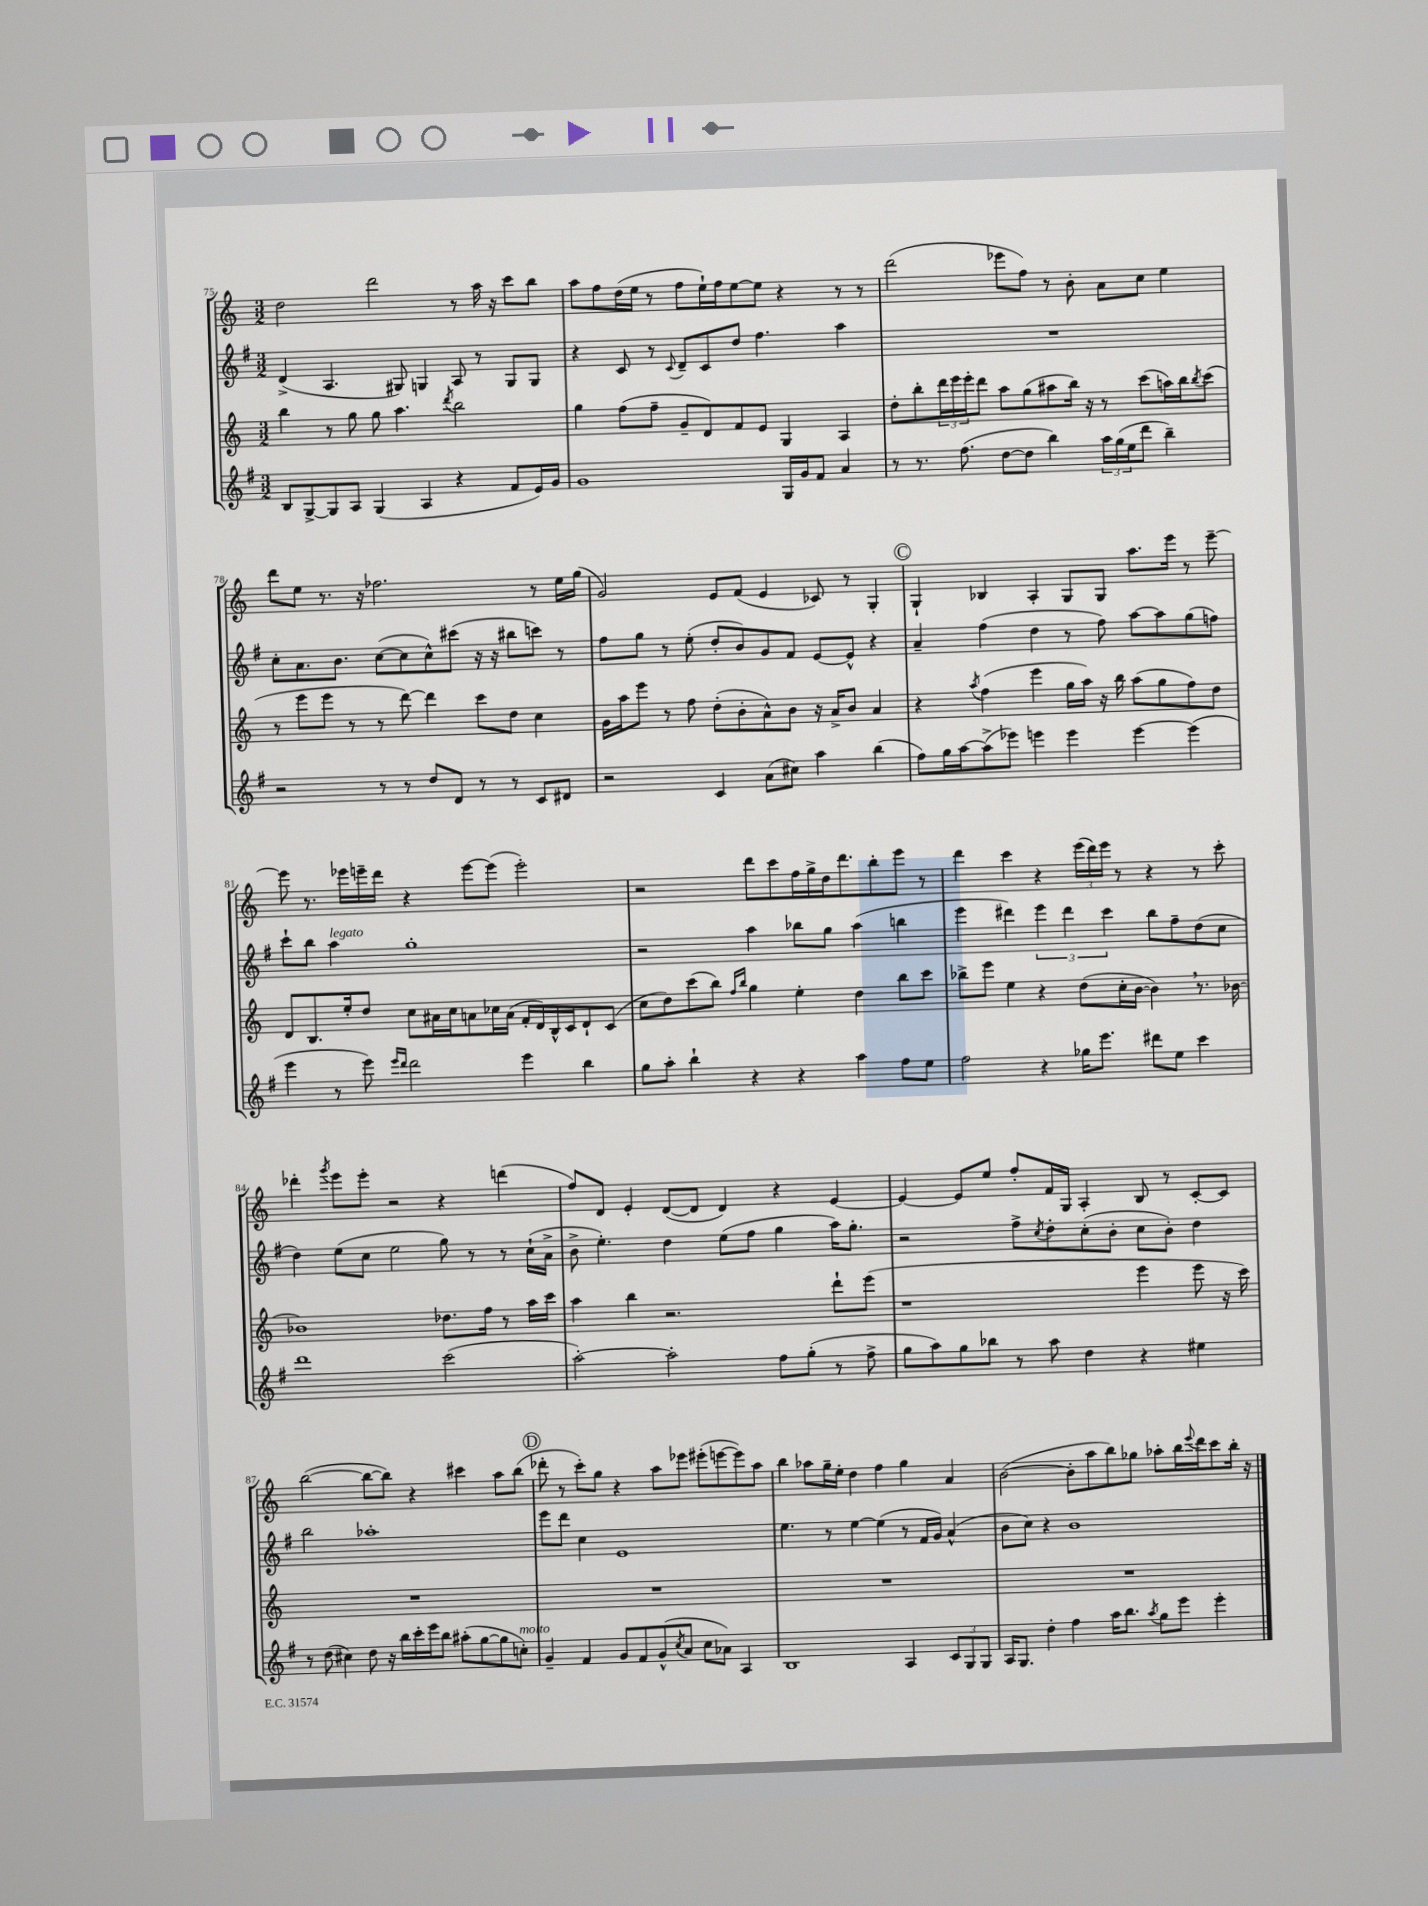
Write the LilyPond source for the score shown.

<<
\new StaffGroup <<
\new Staff = "s0" {
    \clef treble \key c \major \numericTimeSignature \time 3/2
    d''2 d'''2 r8 a''16 r16 c'''8 b''8 |
    a''8 f''8 d''16( e''16 r8 f''8 e''16-!) f''16 e''8~ e''8 r4 r8 r8 |
    d'''2( ees'''8 f''8) r8 b'8-. a'8 c''8 e''4 |
    d'''8 e''8 r8. r16 fes''2. r8 e''16 g''16( |
    g'2) e'8 f'8( e'4 ces'8) r8 g4-. |
    \mark \markup { \circle "C" } g4-! bes4 a4-. g8 g8 a''8. e'''16 r8 e'''8~-- |
    e'''8 r8. ees'''16 e'''16-- d'''16 r4 e'''8~ e'''8( e'''2-.) |
    r2 d'''8 c'''8 f''16 g''16-> d''16 d'''8. b''8-. e'''8 r8 |
    d'''4 c'''4 r4 \tuplet 3/2 { e'''16( d'''16) e'''16 } r8 r4 r8 c'''8-. |
    des'''4-. \acciaccatura { g'''8 } e'''8 e'''8-. r2 r4 d'''4( |
    f''8) d'8 e'4-. d'8~( d'8 d'4) r4 e'4~ |
    e'4~ e'8 e''8 f''8-. f'16 g16 a4-. b8 r8 c'8~-. c'8 |
    b''2~( b''8~ b''8) r4 cis'''4 a''8 b''8( |
    \mark \markup { \circle "D" } des'''8-. r8 c'''8-.) g''8 r4 a''8 ees'''8 eis'''8-.( e'''8~ e'''8) a''8 |
    b''4 aes''8 g''16-- e''16-. d''4 f''4 g''4 a'4 |
    b'2~( b'8-. a''8 b''8) ges''8 aes''8-. b''16 \appoggiatura { e'''8 } d'''16 c'''8 b''16-. r16 \bar "|." |
}
\new Staff = "s1" {
    \clef treble \key g \major \numericTimeSignature \time 3/2
    d'4->( a4. gis8) g4 a8 r8 g8 g8 |
    r4 c'8 r8 \appoggiatura { c'8 } d'8-- c'8 d''8 fis''4. a''4 |
    R1. |
    c''8-. a'8. b'8. c''8~( c''8 c''8-^) cis'''8( r16 r16 bis''8 c'''8) r8 |
    fis''8 g''8 r8 e''8-.( d''8-. b'8) g'8 fis'8 e'8~ e'8-^ r4 |
    \mark \markup { \circle "C" } a'4-- fis''4( d''4 r8 fis''8) a''8~ a''8 g''8( f''8) |
    c'''8-! b''8 a''4^\markup { \italic "legato" } g''1-. |
    r2 a''4 bes''8 g''8 a''4( b''4 |
    e'''4 dis'''4) \tuplet 3/2 { e'''4 dis'''4 c'''4 } b''8 fis''8-- d''8( c''8 |
    d''4) e''8( c''8 e''2 g''8) r8 r8 c''16-!( a'16-> |
    b'8-> e''4.-.) d''4 e''8( fis''8 g''4 a''16) g''8.-. |
    r2 fis''8-> \acciaccatura { c''8 } d''8-. c''8-.( b'8-. c''8 b'8-.) d''4 |
    b''2 aes''1-. |
    \mark \markup { \circle "D" } e'''8 d'''8 c''4 e'1 |
    e''4. r8 e''4~ e''4( r8 fis'16 g'16) a'4-^( |
    b'8 c''8) r4 b'1 \bar "|." |
}
\new Staff = "s2" {
    \clef treble \key c \major \numericTimeSignature \time 3/2
    b''4 r8 g''8 g''8 a''4. \acciaccatura { d'''8 } b''2 |
    g''4 f''8( f''8-- g'8-- d'8) f'8 e'8 g4 a4 |
    d''8-. b''8-. \tuplet 3/2 { d'''16 e'''16 e'''16-. } d'''8 a''8 g''8( ais''8 b''16) r16 r8 c'''8( a''16) b''16 \acciaccatura { b''8 } c'''8( |
    r8 e'''8 e'''8 r8 r8 d'''8~) d'''4 c'''8 d''8 c''4 |
    g'16 a''16 e'''8 r8 f''8 d''8-.( b'8-. a'8-^) b'8 r16 a'16-> b'8 a'4 |
    \mark \markup { \circle "C" } r4 \acciaccatura { a''8 } f''4( e'''4 g''16 a''16) r16 b''16 a''8( g''8 f''8) d''8 |
    d'8 b8. e''16-. d''8 c''8 ais'16 c''16 a'8 ces''16 a'16( f'16-. d'16) b16-^ c'16 d'8-! c'8( |
    c''8 d''8) c'''8( b''8) \grace { f''16 b''16 } g''4 e''4-. d''4 b''8 c'''8 |
    bes''8-> e'''8 e''4 r4 d''8( c''16-. b'16~ b'4) \breathe r8. bes'16~ |
    bes'1 des''8. f''16 r8 a''16 c'''16 |
    a''4 b''4 r2. d'''8-! e'''8( |
    r1 e'''4 e'''8 r16 c'''16) |
    R1. |
    \mark \markup { \circle "D" } R1. |
    R1. |
    R1. \bar "|." |
}
\new Staff = "s3" {
    \clef treble \key g \major \numericTimeSignature \time 3/2
    b8 g8~-> g8 a8 g4( a4 r4 fis'8 e'16) g'16 |
    g'1 g16 g'16 fis'8 a'4 |
    r8 r8. fis''8.( d''8~ d''8 b''4) \tuplet 3/2 { a''16 g''16( e''16 } d'''8 b''4--) |
    r2 r8 r8 d''8 d'8 r8 r8 c'8 dis'8 |
    r2 c'4 a'8( cis''8) a''4 b''4( |
    \mark \markup { \circle "C" } fis''8) g''16 a''16~ a''8->( ees'''8) e'''4 e'''4 e'''4~ e'''4( |
    e'''4 r8 e'''8) \grace { e'''16 d'''16 } d'''2 e'''4 b''4 |
    g''8 a''8-. b''4-! r4 r4 a''4 fis''8 e''8 |
    fis''2 r4 ges''16 e'''8. dis'''8 e''8 c'''4 |
    d'''1 c'''2( |
    a''2~-.) a''2-. fis''8 g''8-.( r8 fis''8-> |
    g''8 a''8) g''8 bes''8 r8 a''8 d''4 r4 eis''4 |
    r8 d''8( cis''4) d''8 r16 b''16 c'''16-. e'''16 b''8 ais''8-.( g''8~ g''8 c''8-.^\markup { \italic "molto" }) |
    \mark \markup { \circle "D" } g'4-- fis'4 g'8 fis'8 g'8-^( \acciaccatura { c''8 } a'8 c''8 aes'8) a4 |
    b1 a4 \tuplet 3/2 { c'8 g8 g8 } |
    a16 g8. d''4-. fis''4 a''16 b''8. \acciaccatura { a''8 } g''8 e'''8 e'''4-. \bar "|." |
}
>>
>>
\layout { \context { \Score currentBarNumber = #75 } }
